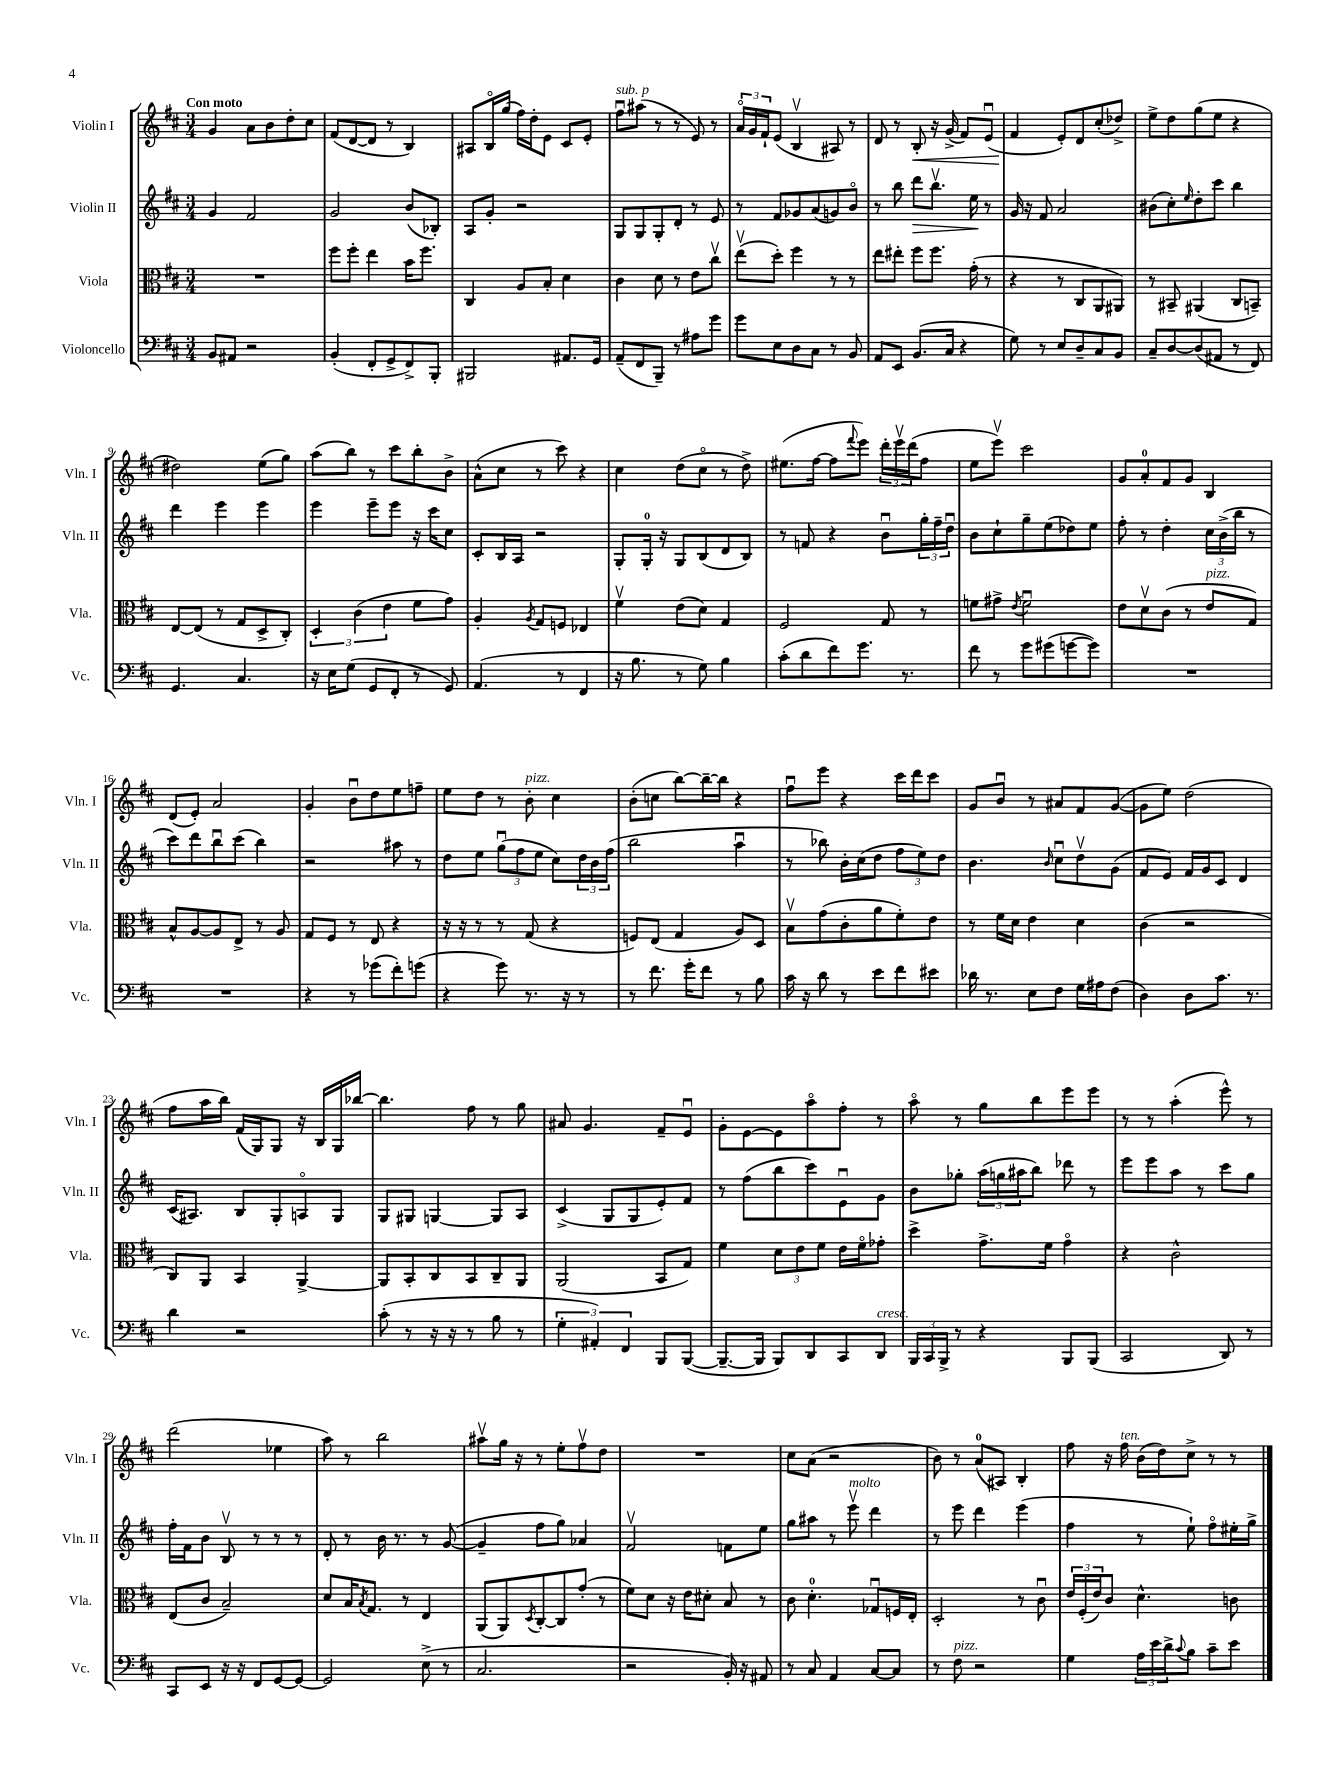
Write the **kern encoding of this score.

**kern	**kern	**kern	**dynam	**kern	**dynam
*part4	*part3	*part2	*part2	*part1	*part1
*staff4	*staff3	*staff2	*staff2	*staff1	*staff1
*I"Violoncello	*I"Viola	*I"Violin II	*	*I"Violin I	*
*I'Vc.	*I'Vla.	*I'Vln. II	*	*I'Vln. I	*
*clefF4	*clefC3	*clefG2	*	*clefG2	*
*k[f#c#]	*k[f#c#]	*k[f#c#]	*	*k[f#c#]	*
*M3/4	*M3/4	*M3/4	*	*M3/4	*
=1	=1	=1	=1	=1	=1
!	!	!	!	!LO:TX:a:B:t=Con moto	!
8BB/L	2.r	4g/	.	4g/	.
8AA#X/J	.	.	.	.	.
2r	.	2f#/	.	8a\L	.
.	.	.	.	8b\	.
.	.	.	.	8dd'\	.
.	.	.	.	8cc#\J	.
=2	=2	=2	=2	=2	=2
(4BB'/	8ff#\L	2g/	.	(8f#/L	.
.	8ff#'\J	.	.	[8d/	.
8FF#'/L	4ee\	.	.	8d/J]	.
8GG^/	.	.	.	8r	.
8FF#^/)	16b\KL	(8b/L	.	4B/)	.
.	8.ff#\J	.	.	.	.
8BBB'/J	.	8B-X'/J)	.	.	.
=3	=3	=3	=3	=3	=3
2BBB#X/	4C#/	8A/L	.	8A#X/L	.
.	.	8g'/J	.	16B/L	.
.	.	.	.	(16gg/JJ	.
.	8A/L	2r	.	16ff#\LL)	.
.	.	.	.	16dd'\J	.
.	8B'/J	.	.	8e\J	.
8.AA#X/L	4d\	.	.	8c#/L	.
.	.	.	.	8e'/J	.
16GG/Jk	.	.	.	.	.
=4	=4	=4	=4	=4	=4
!	!	!	!	!LO:TX:a:i:t=sub. p	!
(8AA~/L	4c#\	8G/L	.	8ff#u\L	.
8FF#/	.	8G/	.	(8aa#X\J	.
8BBB~/J)	8d\	8G'/	.	8r	.
8r	8r	8d'/J	.	8r	.
8A#X\L	8e\L	8r	.	8e/)	.
8g\J	8cc#v\J	8e/	.	8r	.
=5	=5	=5	=5	=5	=5
8g\L	(8eev\L	8r	.	24a/LL	.
.	.	.	.	24g/	.
.	.	.	.	24f#`/J	.
8E\	8dd'\J)	8f#/L	.	(8e/J	.
8D\	4ff#\	8g-X/	.	4Bv/	.
8C#\J	.	(8a/	.	.	.
8r	8r	8gn/)	.	8A#X/)	.
8BB/	8r	8b/J	.	8r	.
=6	=6	=6	=6	=6	=6
8AA/L	8ee\L	8r	.	8d/	.
8EE/J	8ee#X'\J	8bb\	.	8r	.
!	!	!	!LO:HP:b	!	!LO:HP:b
(8.BB/L	8ff#\L	8ddd\L	>	8B'/	<
.	8.ff#\J	8.bbv\J	.	16r	.
16C#/Jk	.	.	.	(16g^/	.
4r	.	.	.	8f#/L)	.
.	(16g'\	16ee\	.	.	.
.	8r	8r	]	(8eu/J	.
=7	=7	=7	=7	=7	=7
8G\)	4r	16g/	.	4f#/	.
.	.	16r	.	.	.
8r	.	8f#/	.	.	.
8E/L	8r	2a/	.	8e'/L)	[
8D~/	8C#/L	.	.	8d/	.
8C#/	8AA/	.	.	(8cc#'/	.
8BB/J	8AA#X/J)	.	.	8dd-X^/J)	.
=8	=8	=8	=8	=8	=8
8C#~/L	8r	(8b#X\L	.	8ee^\L	.
[8D/	8BB#X~/	8cc#'\)	.	8dd\	.
.	.	16qqee/	.	.	.
(8D/]	(4AA#X/	8dd'\	.	(8gg\	.
8AA#X/J	.	8ccc#\J	.	8ee\J	.
8r	8C#/L	4bb\	.	4r	.
8FF#/)	8BBn~/J)	.	.	.	.
!!LO:LB:g=z
=9	=9	=9	=9	=9	=9
4.GG/	[8E/L	4ddd\	.	2dd#X\)	.
.	(8E/J]	.	.	.	.
.	8r	4eee\	.	.	.
4.C#/	8G/L	.	.	.	.
.	8D^/	4eee\	.	(8ee\L	.
.	8C#'/J)	.	.	8gg\J)	.
=10	=10	=10	=10	=10	=10
16r	6D'/	4eee\	.	(8aa\L	.
16E\KL	.	.	.	.	.
(8G\J	.	.	.	8bb\J)	.
.	(6c#\	.	.	.	.
8GG/L	.	8eee~\L	.	8r	.
.	6e\	.	.	.	.
8FF#'/J	.	8eee\J	.	8ccc#\L	.
8r	8f#\L	16r	.	8bb'\	.
.	.	16ccc#\KL	.	.	.
8GG/)	8g\J)	8cc#\J	.	8b^\J	.
=11	=11	=11	=11	=11	=11
(4.AA/	4A'/	8c#'/L	.	(8a^^\L	.
.	.	16B/L	.	8cc#\J	.
.	.	16A/JJ	.	.	.
.	8qA/	.	.	.	.
.	8G/L	2r	.	8r	.
8r	8Fn/J	.	.	8ccc#\)	.
4FF#/	4E-X/	.	.	4r	.
=12	=12	=12	=12	=12	=12
16r	4f#v\	8G'/L	.	4cc#\	.
8.B\	.	.	.	.	.
.	.	16G'/Jk	.	.	.
.	.	16r	.	.	.
8r	(8e\L	8G/L	.	(8dd\L	.
8G\)	8d\J)	(8B/	.	8cc#\J	.
4B\	4G/	8d/	.	8r	.
.	.	8B/J)	.	8dd^\)	.
=13	=13	=13	=13	=13	=13
(8c#'\L	2F#/	8r	.	(8.ee#X\L	.
8d\	.	8fn/	.	.	.
.	.	.	.	[16ff#\Jk	.
8f#\)	.	4r	.	8ff#\L]	.
.	.	.	.	8qqfff#/	.
8.g\J	.	.	.	8eee\J)	.
.	8G/	8bu\L	.	24ddd'\LL	.
.	.	.	.	24eeev\	.
8.r	.	.	.	.	.
.	.	.	.	(24ddd\J	.
.	8r	24gg'\L	.	8ff#\J	.
.	.	24ff#~\	.	.	.
.	.	24ddu\JJ	.	.	.
=14	=14	=14	=14	=14	=14
8f#\	8fn\L	8b\L	.	8ee\L	.
8r	8g#X^\J	8cc#`\	.	8eeev\J)	.
.	8qe/	.	.	.	.
8g\L	2fu\	8gg~\	.	2ccc#\	.
(8g#X\	.	(8ee\	.	.	.
[8gn\	.	8dd-X\)	.	.	.
8g\J])	.	8ee\J	.	.	.
=15	=15	=15	=15	=15	=15
2.r	8e\L	8ff#'\	.	8g/L	.
.	8dv\	8r	.	8a'/	.
.	(8c#\J	4dd'\	.	8f#/	.
.	8r	.	.	8g/J	.
!	!LO:TX:a:i:t=pizz.	!	!	!	!
.	8e/L	24cc#\LL	.	4B/	.
.	.	(24b^\	.	.	.
.	.	24bb\JJ	.	.	.
.	8G/J)	8r	.	.	.
!!LO:LB:g=z
=16	=16	=16	=16	=16	=16
2.r	8B^^/L	8ccc#\L)	.	(8d/L	.
.	[8A/	8ddd\	.	8e'/J)	.
.	8A/]	8bbu\	.	2a/	.
.	8E^/J	(8ccc#\J	.	.	.
.	8r	4bb\)	.	.	.
.	8A/	.	.	.	.
=17	=17	=17	=17	=17	=17
4r	8G/L	2r	.	4g'/	.
.	8F#/J	.	.	.	.
8r	8r	.	.	8bu\L	.
(8g-X\L	8E/	.	.	8dd\	.
8f#'\)	4r	8aa#X\	.	8ee\	.
(8gn\J	.	8r	.	8ffn~\J	.
=18	=18	=18	=18	=18	=18
4r	16r	8dd\L	.	8ee\L	.
.	16r	.	.	.	.
.	8r	8ee\J	.	8dd\J	.
8g\)	8r	(12ggu\L	.	8r	.
.	.	12ff#\	.	.	.
!	!	!	!	!LO:TX:a:i:t=pizz.	!
8.r	(8G/	.	.	8b'\	.
.	.	12ee\J	.	.	.
.	4r	8cc#\L)	.	4cc#\	.
16r	.	.	.	.	.
8r	.	24dd\L	.	.	.
.	.	24b\	.	.	.
.	.	(24ff#\JJ	.	.	.
=19	=19	=19	=19	=19	=19
8r	8Fn/L)	2bb\	.	(8b'\L	.
8.f#\	(8E/J	.	.	8ccn\J	.
.	4G/	.	.	[8bb\L)	.
16g'\KL	.	.	.	.	.
8f#\J	.	.	.	16bb~\L_	.
.	.	.	.	16bb\JJ]	.
8r	8A/L)	4aau\	.	4r	.
8B\	8D/J	.	.	.	.
=20	=20	=20	=20	=20	=20
16c#\	8Bv\L	8r	.	8ff#u\L	.
16r	.	.	.	.	.
8d\	(8g\	8bb-X\)	.	8eee\J	.
8r	8c#'\	16b'\LL	.	4r	.
.	.	(16cc#\J	.	.	.
8e\L	8a\	8dd\J	.	.	.
8f#\	8f#'\)	12ff#\L	.	16ccc#\LL	.
.	.	.	.	16ddd\J	.
.	.	12ee\)	.	.	.
8e#X\J	8e\J	.	.	8ccc#\J	.
.	.	12dd\J	.	.	.
=21	=21	=21	=21	=21	=21
16d-X\	8r	4.b\	.	8g/L	.
8.r	.	.	.	.	.
.	16f#\LL	.	.	8bu/J	.
.	16d\JJ	.	.	.	.
8E\L	4e\	.	.	8r	.
.	.	16qqb/	.	.	.
8F#\J	.	8cc#u\L	.	8a#X/L	.
16G\LL	4d\	8ddv\	.	8f#/	.
16A#X\J	.	.	.	.	.
(8F#\J	.	(8g\J	.	([8g/J	.
=22	=22	=22	=22	=22	=22
4D\)	(4c#\	8f#/L	.	8g\L]	.
.	.	8e/J)	.	8ee\J)	.
8D\L	2r	16f#/LL	.	(2dd\	.
.	.	16g/J	.	.	.
8.c#\J	.	8c#/J	.	.	.
.	.	4d/	.	.	.
8.r	.	.	.	.	.
!!LO:LB:g=z
=23	=23	=23	=23	=23	=23
4d\	8C#/L)	(16c#/KL	.	8ff#\L	.
.	.	8.A#X/J)	.	.	.
.	8AA/J	.	.	16aa\L	.
.	.	.	.	16bb\JJ)	.
2r	4BB/	8B/L	.	(16f#/LL	.
.	.	.	.	16G/J)	.
.	.	8G'/	.	8G/J	.
.	[4AA^/	8An/	.	16r	.
.	.	.	.	16B/LL	.
.	.	8G/J	.	16G/	.
.	.	.	.	[16bb-X/JJ	.
=24	=24	=24	=24	=24	=24
(8c#'\	8AA/L]	8G/L	.	4.bb-\]	.
8r	8BB'/	8G#X/J	.	.	.
16r	8C#/	[4Gn/	.	.	.
16r	.	.	.	.	.
8r	8BB/	.	.	8ff#\	.
8B\	8C#~/	8G/L]	.	8r	.
8r	8AA/J	8A/J	.	8gg\	.
=25	=25	=25	=25	=25	=25
6G'\	(2AA/	(4c#^/	.	8a#X/	.
.	.	.	.	4.g/	.
6AA#X'/)	.	.	.	.	.
.	.	8G/L	.	.	.
6FF#/	.	.	.	.	.
.	.	8G/	.	.	.
8BBB/L	8BB/L	8e'/)	.	8f#~/L	.
([8BBB/J	8G/J)	8f#/J	.	8eu/J	.
=26	=26	=26	=26	=26	=26
8.BBB~/L_	4f#\	8r	.	8g'\L	.
.	.	(8ff#\L	.	[8e\	.
16BBB/Jk]	.	.	.	.	.
8BBB/L)	12d\L	8bb\	.	8e\]	.
.	12e\	.	.	.	.
8DD/	.	8ccc#\)	.	8aa\	.
.	12f#\J	.	.	.	.
8CC#/	16e\LL	8eu\	.	8ff#'\J	.
.	16f#\J	.	.	.	.
!LO:TX:a:i:t=cresc.	!	!	!	!	!
8DD/J	8g-X'\J	8g\J	.	8r	.
=27	=27	=27	=27	=27	=27
24BBB/LL	4dd^\	8b\L	.	8aa\	.
24CC#/	.	.	.	.	.
24BBB^/JJ	.	.	.	.	.
8r	.	8gg-X'\J	.	8r	.
4r	8.g^\L	(24aa\LL	.	8gg\L	.
.	.	24ggn\	.	.	.
.	.	24aa#X\J	.	.	.
.	.	8bb\J)	.	8bb\	.
.	16f#\Jk	.	.	.	.
8BBB/L	4g\	8ddd-X\	.	8eee\	.
(8BBB/J	.	8r	.	8eee\J	.
=28	=28	=28	=28	=28	=28
2CC#/	4r	8eee\L	.	8r	.
.	.	8eee\	.	8r	.
.	2c#^^\	8aa\J	.	(4aa'\	.
.	.	8r	.	.	.
8DD/)	.	8ccc#\L	.	8eee^^\)	.
8r	.	8gg\J	.	8r	.
!!LO:LB:g=z
=29	=29	=29	=29	=29	=29
8CC#/L	(8E/L	16ff#'\LL	.	(2ddd\	.
.	.	16f#\J	.	.	.
8EE/J	8c#/J	8b\J	.	.	.
16r	2B~/)	8Bv/	.	.	.
16r	.	.	.	.	.
8FF#/L	.	8r	.	.	.
[8GG/	.	8r	.	4ee-X\	.
8GG/J_	.	8r	.	.	.
=30	=30	=30	=30	=30	=30
2GG/]	8d/L	8d'/	.	8aa\)	.
.	16B/K	8r	.	8r	.
.	8qB/	.	.	.	.
.	8.G/J	.	.	.	.
.	.	16b\	.	2bb\	.
.	.	8.r	.	.	.
.	8r	.	.	.	.
(8E^\	4E/	8r	.	.	.
8r	.	([8g/	.	.	.
=31	=31	=31	=31	=31	=31
2.C#/	(8AA/L	4g~/]	.	8aa#Xv\L	.
.	8AA/)	.	.	16gg\Jk	.
.	.	.	.	16r	.
.	8qD/	.	.	.	.
.	[8C#'/	8ff#\L	.	8r	.
.	8C#/]	8gg\J)	.	8ee'\L	.
.	(8g'/J	4a-X/	.	8ff#v\	.
.	8r	.	.	8dd\J	.
=32	=32	=32	=32	=32	=32
2r	8f#\L)	2f#v/	.	2.r	.
.	8d\J	.	.	.	.
.	16r	.	.	.	.
.	16e\KL	.	.	.	.
.	8d#X'\J	.	.	.	.
16BB'/)	8B/	8fn\L	.	.	.
16r	.	.	.	.	.
8AA#X/	8r	8ee\J	.	.	.
=33	=33	=33	=33	=33	=33
8r	8c#\	8gg\L	.	8cc#\L	.
8C#/	4.d'\	8aa#X\J	.	(8a\J	.
4AA/	.	8r	.	2r	.
!	!	!LO:TX:a:i:t=molto	!	!	!
.	.	8eeev\	.	.	.
[8C#/L	8G-Xu/L	4ddd\	.	.	.
8C#/J]	16Fn/L	.	.	.	.
.	16E'/JJ	.	.	.	.
=34	=34	=34	=34	=34	=34
8r	2D'/	8r	.	8b\)	.
!LO:TX:a:i:t=pizz.	!	!	!	!	!
8F#\	.	8eee\	.	8r	.
2r	.	4ddd\	.	(8a/L	.
.	.	.	.	8A#X/J)	.
.	8r	(4eee\	.	4B'/	.
.	8c#u\	.	.	.	.
=35	=35	=35	=35	=35	=35
4G\	24e/LL	4ff#\	.	8ff#\	.
.	(24F#'/	.	.	.	.
.	24e/J)	.	.	.	.
.	8c#/J	.	.	16r	.
!	!	!	!	!LO:TX:a:i:t=ten.	!
.	.	.	.	16ff#\	.
24A\LL	4.d^^\	8r	.	(16b\LL	.
24e\	.	.	.	.	.
.	.	.	.	16dd\J)	.
24d^\J	.	.	.	.	.
8qqc#/	.	.	.	.	.
8B\J	.	8ee`\)	.	8cc#^\J	.
8c#~\L	.	8ff#\L	.	8r	.
8e\J	8cn\	16ee#X'\L	.	8r	.
.	.	16gg^\JJ	.	.	.
==	==	==	==	==	==
*-	*-	*-	*-	*-	*-
